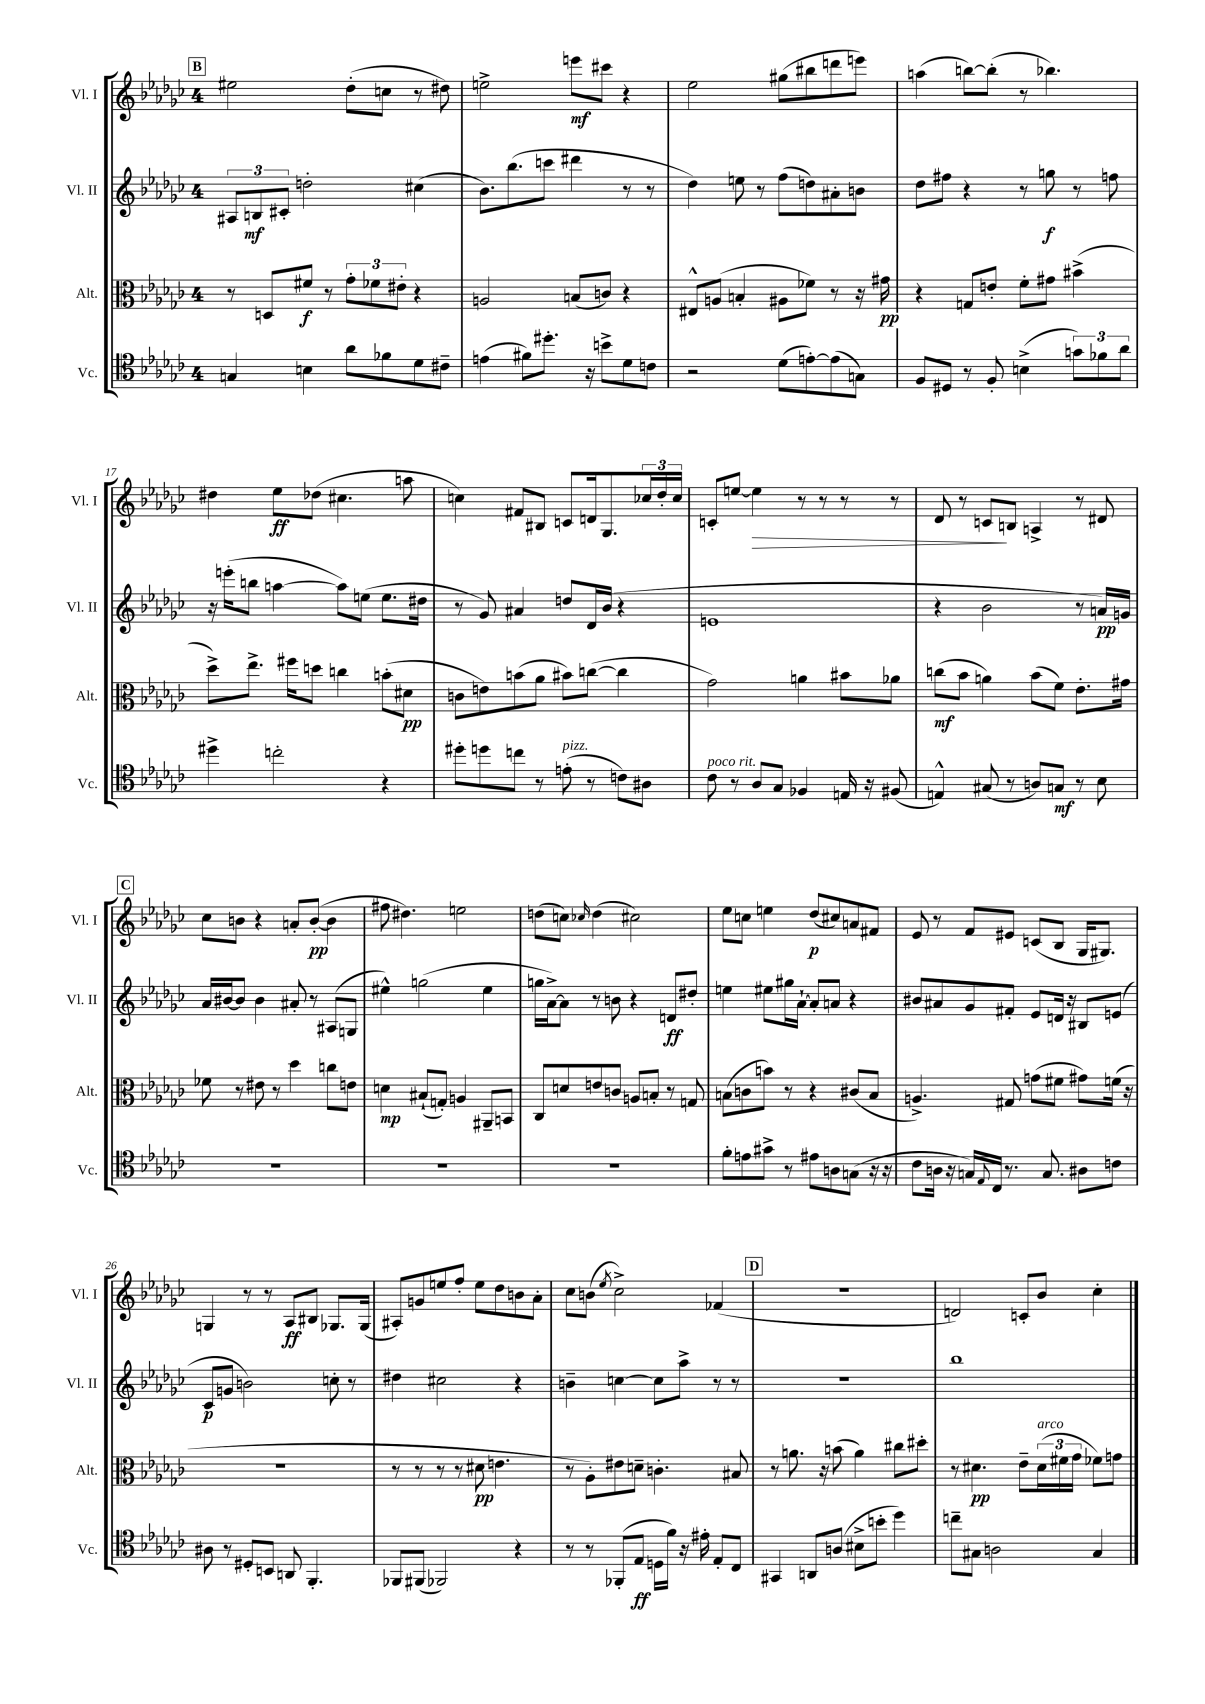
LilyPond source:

<<
\new StaffGroup <<
\new Staff = "s0" \with { instrumentName = "Vl. I" shortInstrumentName = "Vl. I" } {
    \clef treble \key ges \major \once \override Staff.TimeSignature.style = #'single-digit \time 4/4
    \mark \markup { \box "B" } eis''2 des''8-.( c''8 r8 dis''8) |
    e''2-> e'''8\mf cis'''8 r4 |
    ees''2 gis''8( bis''8 d'''8 e'''8) |
    a''4( b''8~) b''8-.( r8 bes''4.) |
    dis''4 ees''8\ff des''8( cis''4. a''8 |
    c''4) fis'8 bis8 c'8 d'16 ges8. \tuplet 3/2 { ces''16 des''16-. ces''16 } |
    c'8-. e''8~ e''4\> r8 r8 r8 r8 |
    des'8 r8 c'8\! b8 a4-> r8 dis'8 |
    \mark \markup { \box "C" } ces''8 b'8 r4 a'8-. b'8~-.\pp( b'4 |
    fis''8 dis''4.) e''2 |
    d''8( c''8) \grace { ces''16 } d''4( cis''2) |
    ees''8 c''8 e''4 des''8\p( cis''8) a'8 fis'8 |
    ees'8 r8 f'8 eis'8 c'8( bes8 ges16 gis8.) |
    g4 r8 r8 aes8\ff bis8 ges8. ges16( |
    ais8-.) g'8 e''8 f''8-. e''8 des''8 b'8 aes'8-. |
    ces''8 b'8( \acciaccatura { ees''8 } ces''2->) fes'4( |
    \mark \markup { \box "D" } R1 |
    d'2) c'8-. bes'8 ces''4-. \bar "|." |
}
\new Staff = "s1" \with { instrumentName = "Vl. II" shortInstrumentName = "Vl. II" } {
    \clef treble \key ges \major \once \override Staff.TimeSignature.style = #'single-digit \time 4/4
    \mark \markup { \box "B" } \tuplet 3/2 { ais8 b8\mf cis'8-. } d''2-. cis''4( |
    bes'8.) bes''8.( c'''8 dis'''4 r8 r8 |
    des''4) e''8 r8 f''8( d''8) ais'8-. b'8 |
    des''8 fis''8 r4 r8 g''8\f r8 f''8 |
    r16 e'''16-.( b''8 a''4~ a''8) e''8( e''8. dis''16 |
    r8 ges'8) ais'4 d''8 des'16 bes'16( r4 |
    e'1 |
    r4 bes'2 r8 a'16\pp) g'16 |
    \mark \markup { \box "C" } aes'16 bis'16~ bis'8 bis'4 ais'8-. r8 ais8( g8 |
    eis''4-^) g''2( eis''4 |
    g''16 aes'16~->) aes'8 r8 b'8 r4 d'8\ff dis''8-. |
    e''4 eis''8 gis''16 aes'16~-! aes'8-. a'8 r4 |
    bis'8 ais'8 ges'8 fis'8-. ees'8 d'16 r16 bis8 e'8( |
    ces'8\p g'8 b'2) c''8-. r8 |
    dis''4 cis''2 r4 |
    b'4-- c''4~ c''8 aes''8-> r8 r8 |
    \mark \markup { \box "D" } r1 |
    bes''1 \bar "|." |
}
\new Staff = "s2" \with { instrumentName = "Alt." shortInstrumentName = "Alt." } {
    \clef alto \key ges \major \once \override Staff.TimeSignature.style = #'single-digit \time 4/4
    \mark \markup { \box "B" } r8 d8 fis'8\f r8 \tuplet 3/2 { ges'8-. fes'8 eis'8-. } r4 |
    a2 b8( c'8) r4 |
    eis8-^ a8( b4-. ais8 fes'8) r8 r16 gis'16\pp |
    r4 g8 e'8-. f'8-. gis'8 bis'4->( |
    des''8->) ees''8.-> fis''16 d''8 c''4 b'8-.( dis'8\pp |
    c'8 e'8) b'8( aes'8 bis'8) c''8~( c''4 |
    ges'2) a'4 bis'8 aes'8 |
    c''8\mf( bes'8 a'4) bes'8( f'8) ees'8.-. gis'16 |
    \mark \markup { \box "C" } fes'8 r8 eis'8 r8 des''4 c''8 e'8 |
    d'4\mp bis8-!( g8-.) a4 ais,8-- b,8 |
    ces8 d'8 e'8 c'8 a8 b8-. r8 g8 |
    b8( c'8 b'8) r8 r4 cis'8( b8 |
    a4.->) gis8 g'8( fis'8 gis'8) f'16( r16 |
    R1 |
    r8 r8 r8 r8 dis'8\pp e'4. |
    r8 aes8-.) eis'8 d'8-- c'4.-. bis8 |
    \mark \markup { \box "D" } r8 a'8. r16 b'8( a'4) cis''8 dis''8-. |
    r8 dis'4.\pp ees'8-- \tuplet 3/2 { dis'16^\markup { \italic "arco" }( fis'16 ges'16 } fes'8) g'8 \bar "|." |
}
\new Staff = "s3" \with { instrumentName = "Vc." shortInstrumentName = "Vc." } {
    \clef tenor \key ges \major \once \override Staff.TimeSignature.style = #'single-digit \time 4/4
    \mark \markup { \box "B" } g4 b4 aes'8 fes'8 des'8 cis'8-- |
    e'4( fis'8) dis''8.-. r16 b'8-> des'8 c'8 |
    r2 des'8( e'8~-.) e'8( g8) |
    f8 dis8 r8 f8-. b4->( \tuplet 3/2 { g'8) fes'8 aes'8 } |
    dis''4-> c''2-. r4 |
    dis''8-. d''8 c''8 r8 e'8-.^\markup { \italic "pizz." }( r8 c'8) ais8 |
    ces'8^\markup { \italic "poco rit." } r8 aes8 ges8 fes4 e16 r16 fis8( |
    e4-^) gis8( r8 a8) g8\mf r8 bes8 |
    \mark \markup { \box "C" } R1 |
    R1 |
    R1 |
    f'8-. e'8 gis'8-> r8 eis'8 a8 g8( r16 r16 |
    ces'8 a16 r16 g16) \appoggiatura { ees8 } ces16 r8. g8. ais8 c'8 |
    ais8 r8 dis8-. b,8 a,8 f,4.-. |
    fes,8 fis,8( fes,2) r4 |
    r8 r8 fes,8-.( ees8\ff d16 f'16) r16 eis'16-. ees8-. ces8 |
    \mark \markup { \box "D" } gis,4 a,8 a8( bis8-> b'8-. des''4) |
    c''8-- gis8 a2 gis4 \bar "|." |
}
>>
>>
\layout { \context { \Score currentBarNumber = #13 } }
